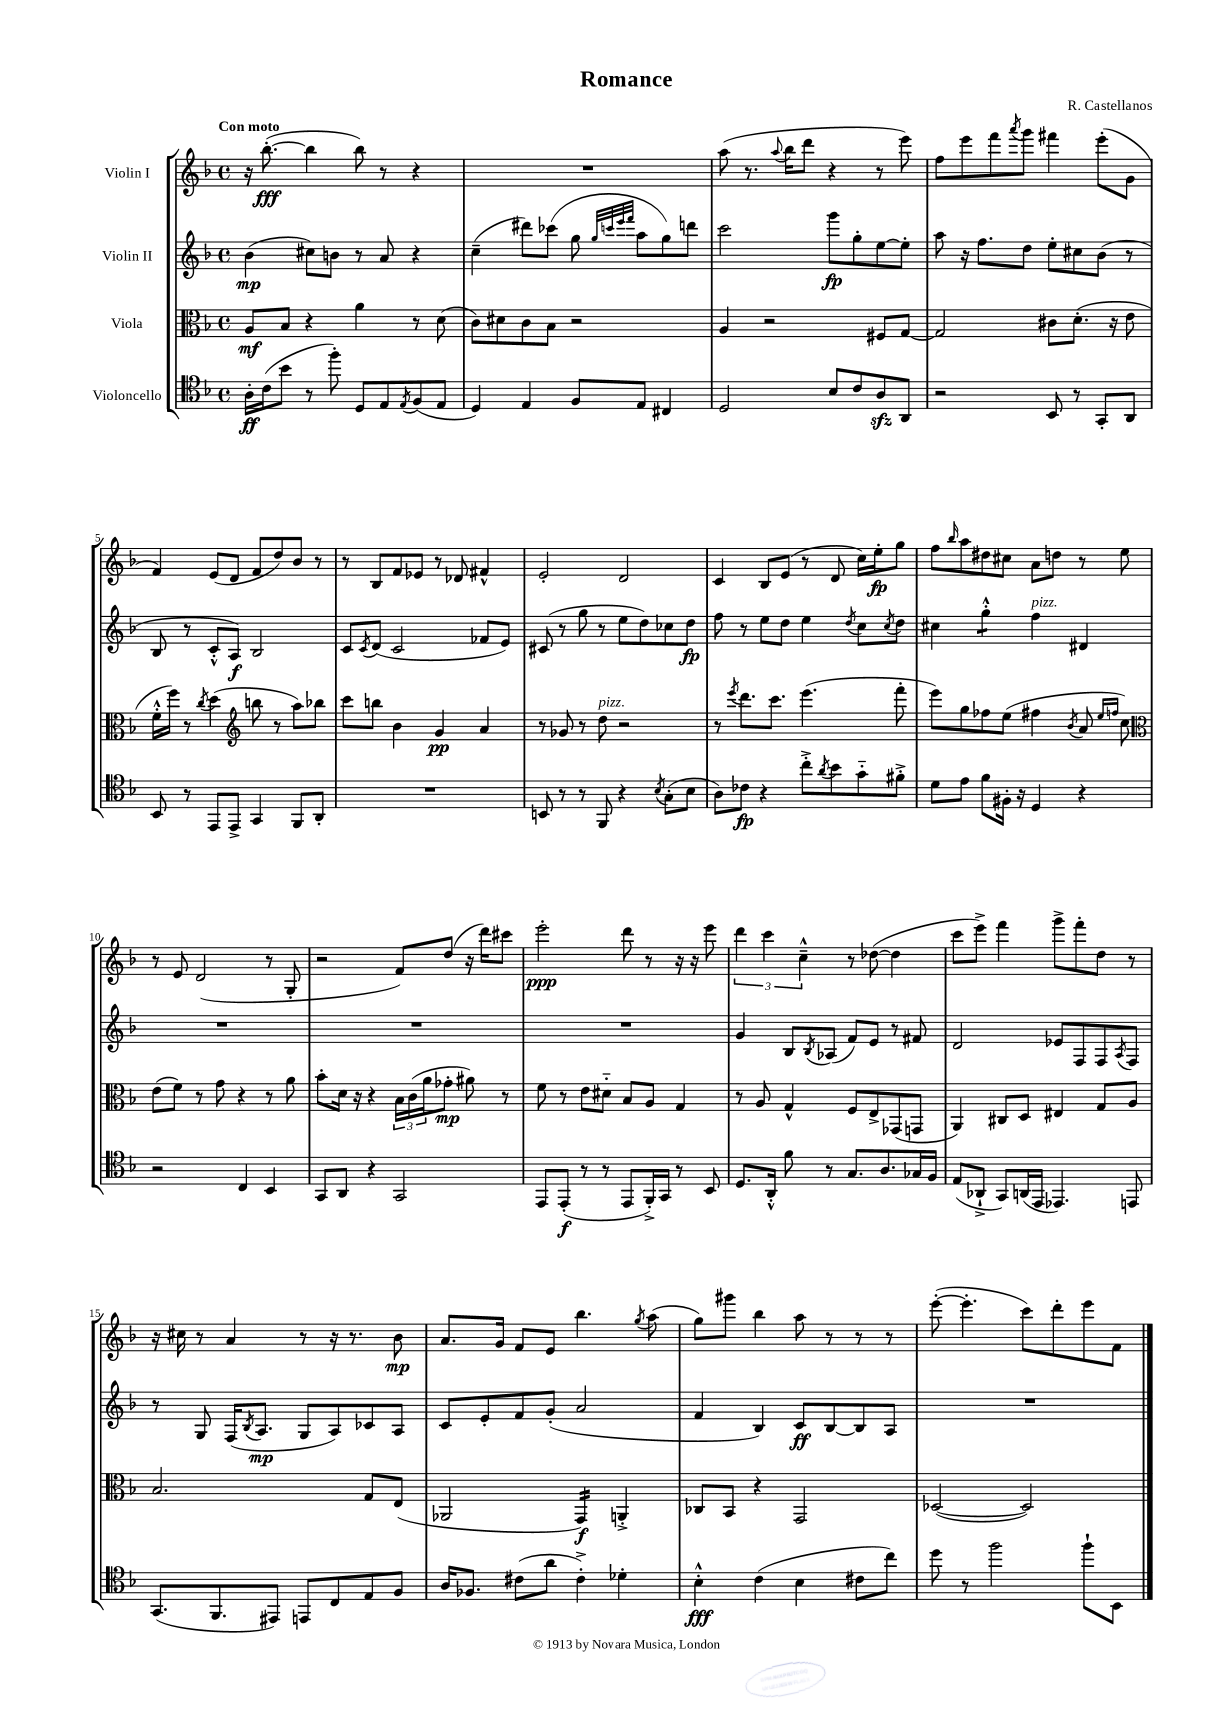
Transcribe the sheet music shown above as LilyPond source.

\header { title = "Romance" composer = "R. Castellanos" }
<<
\new StaffGroup <<
\new Staff = "s0" \with { instrumentName = "Violin I" } {
    \clef treble \key f \major \defaultTimeSignature \time 4/4 \tempo "Con moto"
    r16 bes''8.~-.\fff( bes''4 bes''8) r8 r4 |
    R1 |
    a''8( r8. \appoggiatura { a''8 } bes''16 d'''8 r4 r8 e'''8) |
    f''8 e'''8 f'''8 \acciaccatura { a'''8 } g'''8 fis'''4 e'''8-.( g'8 |
    f'4) e'8( d'8 f'8 d''8) bes'8 r8 |
    r8 bes8 f'8 ees'8 r8 des'8 fis'4-^ |
    e'2-. d'2 |
    c'4 bes8 e'8( r8 d'8 c''16) e''16-.\fp g''8 |
    f''8 \grace { bes''16 } a''8 dis''8 cis''8 a'8 d''8 r8 e''8 |
    r8 e'8 d'2( r8 g8-. |
    r2 f'8) d''8( r16 d'''16) cis'''8 |
    e'''2-.\ppp d'''8 r8 r16 r16 e'''8 |
    \tuplet 3/2 { d'''4 c'''4 c''4---^ } r8 des''8~( des''4 |
    c'''8 e'''8->) f'''4 g'''8-> f'''8-. d''8 r8 |
    r16 cis''16 r8 a'4 r8 r16 r8. bes'8\mp |
    a'8. g'16 f'8 e'8 bes''4. \acciaccatura { g''8 } a''8( |
    g''8) gis'''8 bes''4 a''8 r8 r8 r8 |
    e'''8~-.( e'''4.-. c'''8) d'''8-. e'''8 f'8 \bar "|." |
}
\new Staff = "s1" \with { instrumentName = "Violin II" } {
    \clef treble \key f \major \defaultTimeSignature \time 4/4
    bes'4\mp( cis''8) b'8 r8 a'8 r4 |
    c''4--( dis'''8) ces'''8( g''8 \grace { g''32 c'''32 e'''32 f'''32 } a''8 g''8) d'''8 |
    c'''2 g'''8\fp g''8-. e''8~ e''8-. |
    a''8 r16 f''8. d''8 e''8-. cis''8 bes'8( r8 |
    bes8 r8 c'8-.-^ a8\f) bes2 |
    c'8 \acciaccatura { c'8 } d'8( c'2 fes'8 e'8) |
    cis'8( r8 g''8 r8 e''8 d''8) ces''8 d''8\fp |
    f''8 r8 e''8 d''8 e''4 \acciaccatura { d''8 } c''8 \acciaccatura { c''8 } d''8 |
    cis''4 g''4:8-.-^ f''4^\markup { \italic "pizz." } dis'4 |
    R1 |
    R1 |
    R1 |
    g'4 bes8 \acciaccatura { bes8 } aes8( f'8) e'8 r8 fis'8 |
    d'2 ees'8 f8 f8 \acciaccatura { a8 } f8 |
    r8 g8 f16( \acciaccatura { bes8 } a8.\mp g8 a8) ces'8 a8 |
    c'8 e'8-. f'8 g'8-.( a'2 |
    f'4 bes4) c'8\ff bes8~ bes8 a8 |
    R1 \bar "|." |
}
\new Staff = "s2" \with { instrumentName = "Viola" } {
    \clef alto \key f \major \defaultTimeSignature \time 4/4
    a8\mf bes8 r4 a'4 r8 d'8( |
    c'8) dis'8 c'8 bes8 r2 |
    a4 r2 fis8 g8~ |
    g2 cis'8 d'8.-.( r16 e'8 |
    f'16-.-^ f''16) r8 \acciaccatura { c''8 } d''4( \clef treble b''8 r8 a''8) bes''8 |
    c'''8 b''8 bes'4 g'4\pp a'4 |
    r8 ges'8 r8 d''8^\markup { \italic "pizz." } r2 |
    r8 \acciaccatura { e'''8 } d'''8. c'''8. e'''4.( f'''8-. |
    e'''8) g''8 fes''8 e''8( fis''4 \acciaccatura { bes'8 } a'8 \grace { e''16 f''16 } c''8) |
    \clef alto e'8( f'8) r8 g'8 r4 r8 a'8 |
    bes'8-. d'16 r16 r4 \tuplet 3/2 { bes16 c'16( a'16 } ges'8-.\mp ais'8) r8 |
    f'8 r8 e'8 dis'8-_ bes8 a8 g4 |
    r8 a8 g4-^ f8 e8-> ges,8( g,8 |
    a,4) cis8 d8 eis4 g8 a8 |
    bes2. g8 e8( |
    aes,2 g,4:16\f) a,4-.-> |
    ces8 bes,8 r4 g,2 |
    des2~( des2) \bar "|." |
}
\new Staff = "s3" \with { instrumentName = "Violoncello" } {
    \clef tenor \key f \major \defaultTimeSignature \time 4/4
    a16-.\ff c'16( bes'8 r8 f''8-.) d8 e8 \acciaccatura { e8 } f8( e8 |
    d4) e4 f8 e8 cis4 |
    d2 bes8 c'8 a8\sfz a,8 |
    r2 bes,8 r8 g,8-. a,8 |
    bes,8 r8 e,8 e,8-> g,4 f,8 a,8-. |
    R1 |
    b,8 r8 r8 f,8 r4 \acciaccatura { bes8 } g8-.( bes8 |
    a8) ces'8\fp r4 c''8-.-> \acciaccatura { a'8 } bes'8 g'8-_ fis'8-.-> |
    d'8 e'8 f'8 fis16-. r16 d4 r4 |
    r2 c4 bes,4 |
    g,8 a,8 r4 g,2 |
    e,8 e,8-.\f( r8 r8 e,8 f,16-.->) g,16 r8 bes,8 |
    d8. a,16-.-^ f'8 r8 g8. a8. ges16 f16 |
    e8( aes,8-!-> g,8) a,16( e,16 ees,4.) e,8 |
    g,8.( f,8. eis,8) e,8 c8 e8 f8 |
    a16 fes8. cis'8( a'8 cis'4-.->) des'4-. |
    bes4-.-^\fff c'4( bes4 cis'8 c''8) |
    d''8 r8 f''2 f''8-! bes,8 \bar "|." |
}
>>
>>
